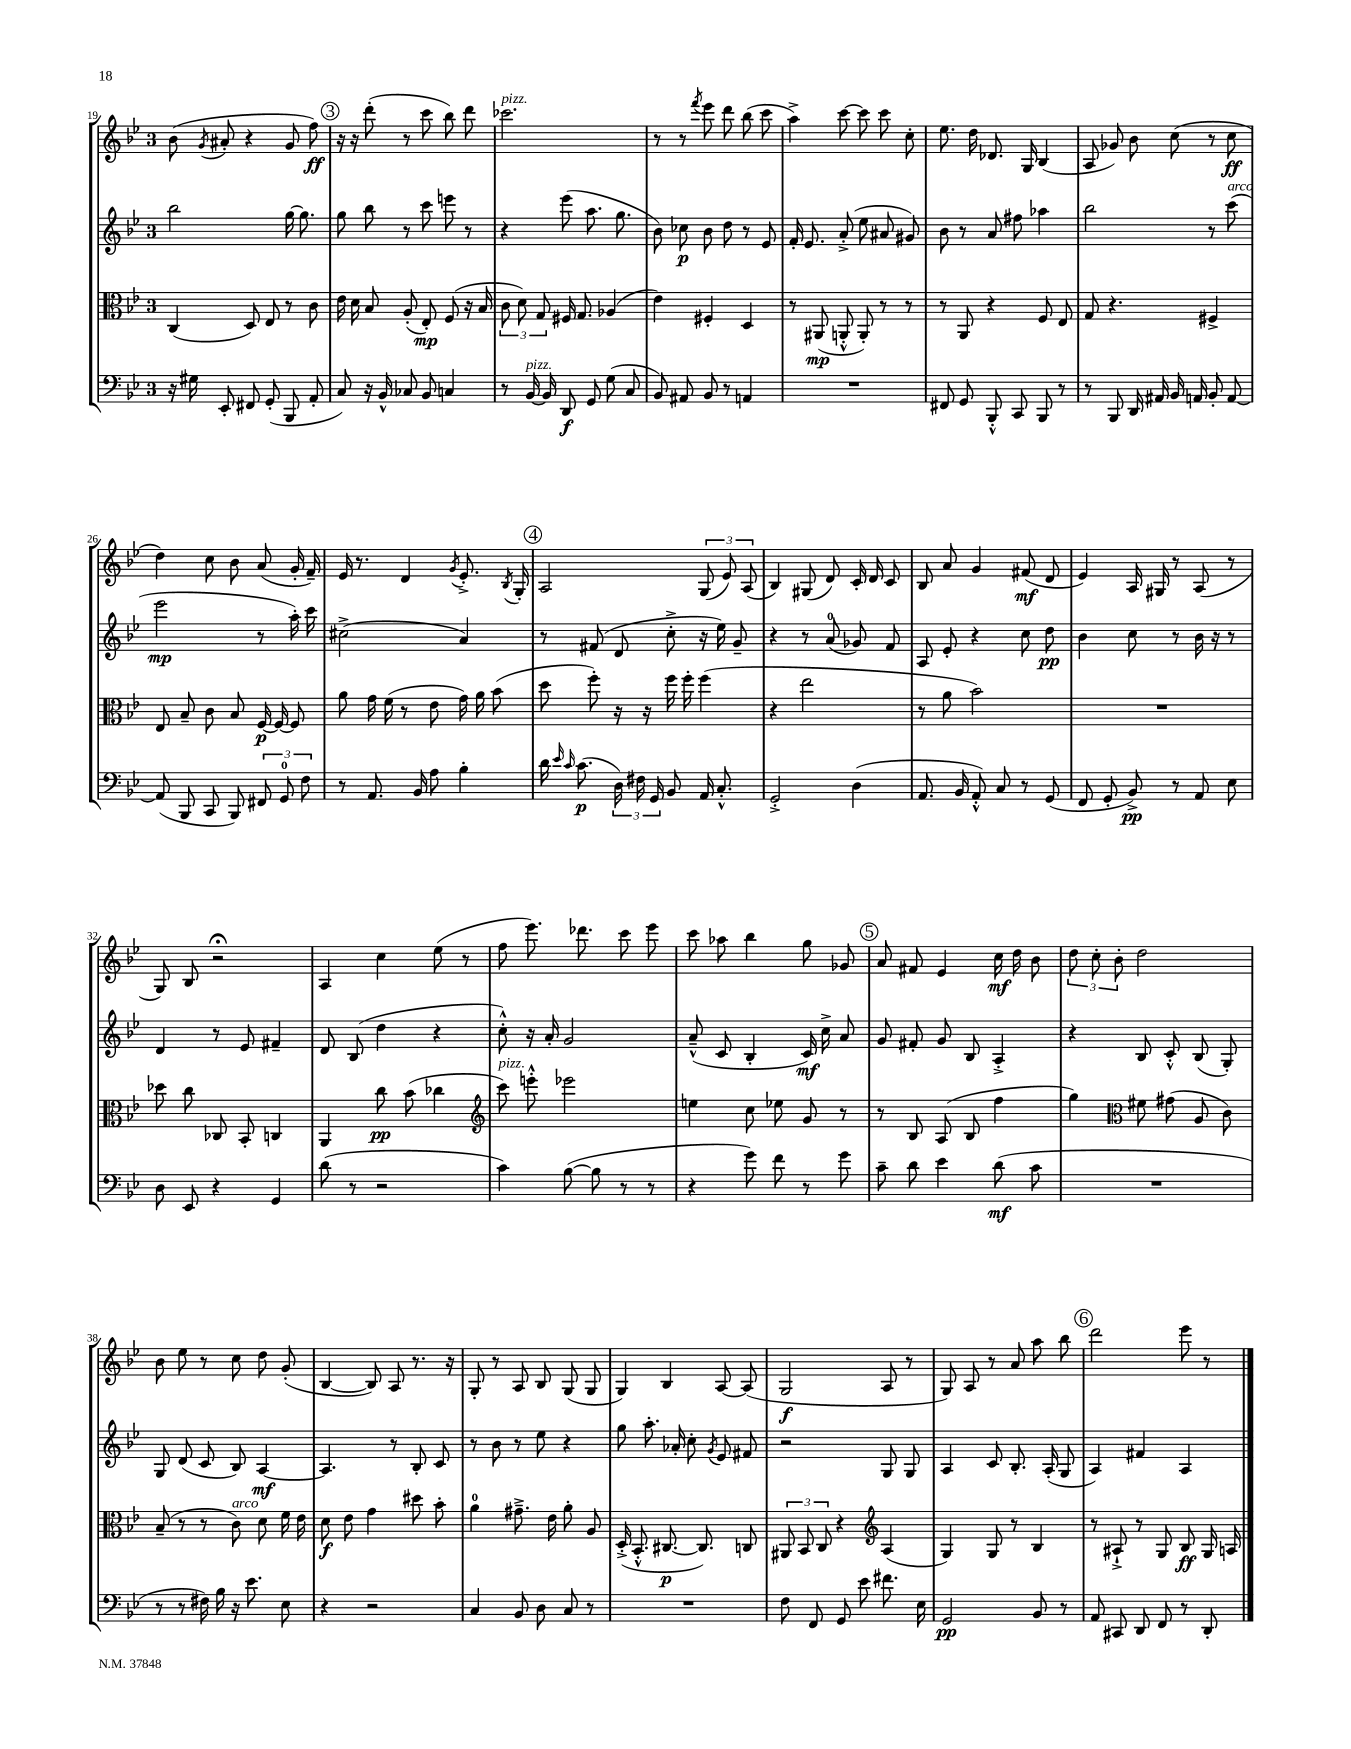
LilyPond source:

<<
\new StaffGroup <<
\new Staff = "s0" {
    \clef treble \key bes \major \once \override Staff.TimeSignature.style = #'single-digit \time 3/4
    \autoBeamOff bes'8( \acciaccatura { g'8 } ais'8-. r4 g'8 f''8\ff) |
    \mark \markup { \circle "3" } r16 r16 d'''8-.( r8 c'''8 bes''8) d'''8 |
    ces'''2.^\markup { \italic "pizz." } |
    r8 r8 \acciaccatura { f'''8 } ees'''8 d'''8 bes''8( c'''8 |
    a''4->) c'''8~ c'''8 c'''8 c''8-. |
    ees''8. d''16 des'8. g16 bes4( |
    a8 ges'8) bes'8 c''8( r8 c''8\ff |
    d''4) c''8 bes'8 a'8( g'16-. f'16--) |
    ees'16 r8. d'4 \acciaccatura { g'8 } ees'8.-.-> \acciaccatura { bes8 } g16-. |
    \mark \markup { \circle "4" } a2 \tuplet 3/2 { g8( ees'8) a8( } |
    bes4) gis8( d'8) c'16-. d'16 c'8 |
    bes8 a'8 g'4 fis'8\mf( d'8 |
    ees'4) a16 gis16 r8 a8( r8 |
    g8) bes8 r2\fermata |
    a4 c''4 ees''8( r8 |
    f''8 ees'''8.) des'''8. c'''8 ees'''8 |
    c'''8 aes''8 bes''4 g''8 ges'8 |
    \mark \markup { \circle "5" } a'8 fis'8 ees'4 c''16\mf d''16 bes'8 |
    \tuplet 3/2 { d''8 c''8-. bes'8-. } d''2 |
    bes'8 ees''8 r8 c''8 d''8 g'8-.( |
    bes4~ bes8) a8 r8. r16 |
    g8-. r8 a8 bes8 g8( g8 |
    g4) bes4 a8~ a8( |
    g2\f a8 r8 |
    g8) a8 r8 a'8 a''8 bes''8 |
    \mark \markup { \circle "6" } d'''2 ees'''8 r8 \bar "|." |
}
\new Staff = "s1" {
    \clef treble \key bes \major \once \override Staff.TimeSignature.style = #'single-digit \time 3/4
    \autoBeamOff bes''2 g''16~ g''8. |
    \mark \markup { \circle "3" } g''8 bes''8 r8 c'''8 e'''8 r8 |
    r4 ees'''8( a''8. g''8. |
    bes'8) ces''8\p bes'8 d''8 r8 ees'8 |
    f'16-. ees'8. a'8-.->( ees''8 ais'8 gis'8) |
    bes'8 r8 a'8 fis''8 aes''4 |
    bes''2 r8 c'''8^\markup { \italic "arco" }( |
    ees'''2\mp r8 a''16-.) c'''16 |
    cis''2->( a'4) |
    \mark \markup { \circle "4" } r8 fis'8( d'8 c''8-.-> r16 ees''16) g'8-- |
    r4 r8 a'8-0( ges'8) f'8 |
    a8 ees'8-. r4 c''8 d''8\pp |
    bes'4 c''8 r8 bes'16 r16 r8 |
    d'4 r8 ees'8 fis'4-- |
    d'8 bes8( d''4 r4 |
    c''8-.-^) r16 a'16-. g'2 |
    a'8---^( c'8 bes4-. c'16\mf) c''16-> a'8 |
    \mark \markup { \circle "5" } g'8 fis'8-. g'8 bes8 a4-.-> |
    r4 bes8 c'8-.-^ bes8( g8-.) |
    g8 d'8( c'8 bes8) a4~\mf |
    a4. r8 bes8-. c'8 |
    r8 bes'8 r8 ees''8 r4 |
    g''8 a''8.-. aes'16-. c''8-. \acciaccatura { g'8 } ees'8 fis'8 |
    r2 g8 g8 |
    a4 c'8 bes8.-. a16-.( g8 |
    \mark \markup { \circle "6" } a4) fis'4 a4 \bar "|." |
}
\new Staff = "s2" {
    \clef alto \key bes \major \once \override Staff.TimeSignature.style = #'single-digit \time 3/4
    \autoBeamOff c4( d8) ees8 r8 c'8 |
    \mark \markup { \circle "3" } ees'16 d'16 bes8 a8-.( ees8-.\mp) f8( r16 bes16 |
    \tuplet 3/2 { c'8 d'8) g8 } fis16 g8. aes4( |
    ees'4) fis4-. d4 |
    r8 ais,8\mp( a,8-.-^ a,8-.) r8 r8 |
    r8 a,8 r4 f8 ees8 |
    g8 r4. fis4-> |
    ees8 bes8-- c'8 bes8 f16~\p f16~ f8 |
    a'8 g'16 f'16( r8 ees'8 g'16) a'16 bes'8( |
    \mark \markup { \circle "4" } d''8 f''8-.) r16 r16 f''16 f''16-. f''4( |
    r4 ees''2 |
    r8 a'8 bes'2) |
    R2. |
    des''8 c''8 ces8 bes,8-. c4 |
    a,4 c''8\pp bes'8( ces''4 |
    \clef treble c'''8^\markup { \italic "pizz." }) e'''8-.-^ ees'''2 |
    e''4 c''8 ees''8 g'8 r8 |
    \mark \markup { \circle "5" } r8 bes8 a8( bes8 f''4 |
    g''4) \clef alto fis'8 gis'8( a8 c'8) |
    bes8--( r8 r8 c'8^\markup { \italic "arco" }) d'8 f'16 ees'16 |
    d'8\f ees'8 g'4 dis''8 bes'8-. |
    a'4-0 gis'8.---> ees'16 a'8-. a8 |
    d16-.->( bes,8.-.-^ cis8.~\p cis8.) c8 |
    \tuplet 3/2 { ais,8 bes,8 c8 } r4 \clef treble a4( |
    g4) g8 r8 bes4 |
    \mark \markup { \circle "6" } r8 ais8-!-> r8 g8 bes8\ff g16 a16 \bar "|." |
}
\new Staff = "s3" {
    \clef bass \key bes \major \once \override Staff.TimeSignature.style = #'single-digit \time 3/4
    \autoBeamOff r16 gis16 ees,8-. fis,8 g,8-.( bes,,8 a,8-. |
    \mark \markup { \circle "3" } c8) r16 bes,16-^ ces8 bes,8 c4 |
    r8 bes,16~^\markup { \italic "pizz." } bes,16 d,8\f g,8 g8( c8 |
    bes,8) ais,8 bes,8 r8 a,4 |
    R2. |
    fis,8 g,8 bes,,8-.-^ c,8 bes,,8 r8 |
    r8 bes,,8 d,16 ais,16 bes,16 a,16 bes,8-. a,8~ |
    a,8( bes,,8 c,8 bes,,8) \tuplet 3/2 { fis,8 g,8-0 f8 } |
    r8 a,8. bes,16 a8 bes4-. |
    \mark \markup { \circle "4" } d'16 \grace { ees'16 c'16 } c'8.\p( \tuplet 3/2 { d16) fis16 g,16 } bes,8 a,16 c8.-.-^ |
    g,2-.-> d4( |
    a,8. bes,16 a,8-.-^) c8 r8 g,8( |
    f,8 g,8-. bes,8->\pp) r8 a,8 ees8 |
    d8 ees,8 r4 g,4 |
    d'8( r8 r2 |
    c'4) bes8~( bes8 r8 r8 |
    r4 g'8) f'8 r8 g'8 |
    \mark \markup { \circle "5" } c'8-- d'8 ees'4 d'8\mf( c'8 |
    R2. |
    r8 r8 fis16) bes16 r16 ees'8. ees8 |
    r4 r2 |
    c4 bes,8 d8 c8 r8 |
    R2. |
    f8 f,8 g,8 ees'8 fis'8. ees16 |
    g,2\pp bes,8 r8 |
    \mark \markup { \circle "6" } a,8 cis,8 d,8 f,8 r8 d,8-. \bar "|." |
}
>>
>>
\layout { \context { \Score currentBarNumber = #19 } }
